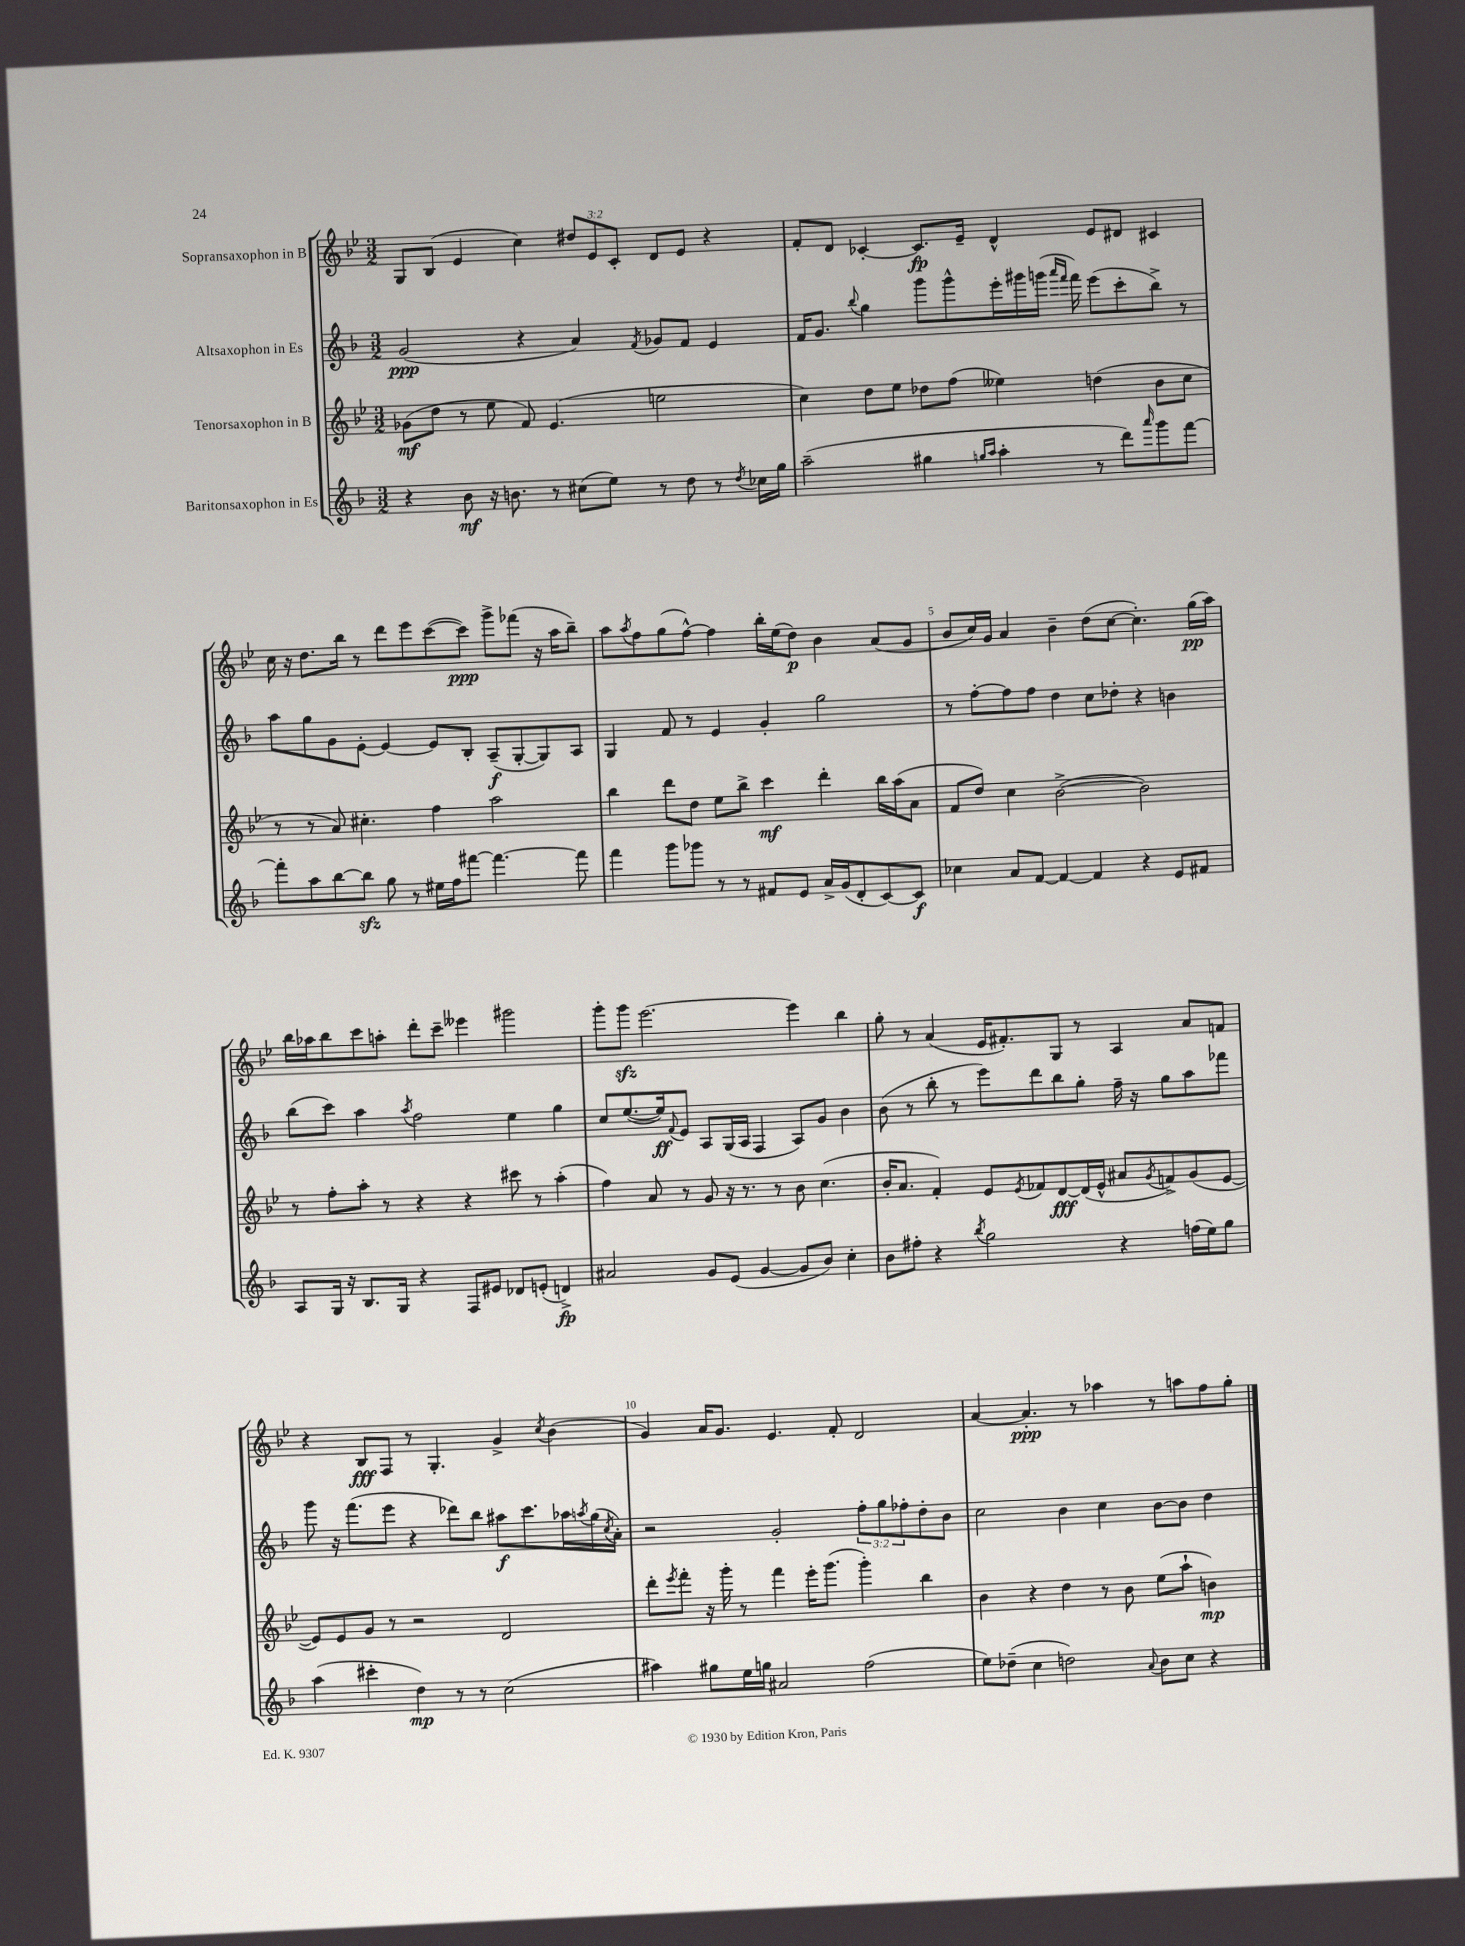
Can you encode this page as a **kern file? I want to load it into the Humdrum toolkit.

**kern	**kern	**kern	**kern
*staff4	*staff3	*staff2	*staff1
*clefG2	*clefG2	*clefG2	*clefG2
*k[b-]	*k[b-e-]	*k[b-]	*k[b-e-]
*M3/2	*M3/2	*M3/2	*M3/2
4r	(8g-\L	(2g/	8G/L
.	8dd\J	.	(8B-/J
8b-\	8r	.	4e-/
16r	8ee-\	.	.
8.b\	.	.	.
.	8f/)	4r	4cc\)
8r	(4.e-/	.	.
(8cc#\L	.	4a/)	12dd#/L
.	.	.	12e-/
8ee\J)	.	.	.
.	.	.	12c'/J
.	.	8qf/	.
8r	2ee\	8g-/L	8d/L
8dd\	.	8f/J	8e-/J
8r	.	4e/	4r
8qdd/	.	.	.
16cc-\LL	.	.	.
16gg\JJ	.	.	.
=	=	=	=
(2aa~\	4cc\)	16f/LK	8f'/L
.	.	8.g/J	.
.	.	.	8d/J
.	.	8qqbb-/	.
.	8dd\L	4gg\	[4c-'/
.	8ee-\J	.	.
4gg#\	8dd-\L	8ggg\L	8.c-/]L
.	(8ff\J	8ggg^^\	.
.	.	.	16e-~/Jk
16qqgg/LL	.	.	.
16qqaa/JJ	.	.	.
4aa'\	4ee--\)	16eee'\L	4d^^/
.	.	16ggg#\	.
.	.	(16ggg\JJ	.
.	.	16qqaaa/LL	.
.	.	16qqfff/JJ	.
.	.	16fff\)	.
8r	(4dd\	(8eee\L	8e-/L
8ddd\L)	.	8ccc'\	8d#/J
16qqaaa/	.	.	.
8ggg\	8b-\L	8bb-^\J)	4c#/
[8fff\J	8cc\J	8r	.
=	=	=	=
8fff'\]L	8r	8aa\L	16cc\
.	.	.	16r
8aa\	8r	8gg\	8.dd\L
[8bb-\	8a/)	8g\	.
.	.	.	16bb-\Jk
8bb-\]J	4.cc#'\	[8e'\J	8r
8gg\	.	4e/_	8ddd\L
8r	.	.	8eee-\
16ee#\LL	4ff\	8e/]L	([8ccc\
16ff\J	.	.	.
[8fff#\J	.	8B-'/J	8ccc\]J)
4.fff#\_	2aa\	(8A~/L	8ggg^\L
.	.	[8G'/	(8fff-\J
.	.	8G/])	16r
.	.	.	16aa\LK
8fff#\]	.	8A/J	8bb-~\J)
=	=	=	=
4fff\	4bb-\	4G/	8aa\L
.	.	.	8qaa/
.	.	.	8ff\
8ggg\L	8ddd\L	8f/	(8gg\
8ggg-\J	8dd\J	8r	[8ff^^\J)
8r	8ee-\L	4e/	4ff\]
8r	8bb-^\J	.	.
8f#/L	4ccc\	4g'/	16bb-'\LL
.	.	.	(16ee-\J
8e/J	.	.	8dd\J)
16a^/LL	4ddd'\	2gg\	4b-\
(16g/J	.	.	.
8d'/	.	.	.
[8c/)	16bb-\LL	.	(8a/L
.	(16aa\J	.	.
8c/]J	8a\J	.	8g/J
=	=	=	=
4cc-\	8f/L	8r	8b-/L
.	8dd/J)	[8ff'\L	16cc/L)
.	.	.	16g/JJ
8a/L	4cc\	8ff\]	4a/
[8f/J	.	8ff\J	.
4f/_	([2b-^\	4dd\	4b-~\
4f/]	.	8cc\L	(8dd\L
.	.	8dd-'\J	[8cc\J
4r	2b-\])	4r	4.cc'\])
8e/L	.	4b\	.
8f#/J	.	.	(16gg\LL
.	.	.	16aa\JJ)
=	=	=	=
8A/L	8r	(8bb-\L	16bb-\LL
.	.	.	16aa-\J
16G/Jk	8ff'\L	8ccc\J)	8bb-\
16r	.	.	.
8.B-/L	8aa'\J	4aa\	8ccc\
.	8r	.	8aa'\J
16G/Jk	.	.	.
.	.	8qaa/	.
4r	4r	2ff\	8ddd'\L
.	.	.	8ccc~\J
8F/L	4r	.	4eee--\
8e#/J	.	.	.
8d-/L	8ccc#\	4ee\	2ggg#\
(8e'/J	8r	.	.
4d^/)	(4aa'\	4gg\	.
=	=	=	=
2a#/	4ff\)	8cc/L	8ggg'\L
.	.	([8.ee/	8ggg\J
.	8a/	.	[2.eee-\
.	.	16ee/]k)	.
.	.	8qqf/	.
.	8r	8e/J	.
8g/L	8g/	8A/L	.
(8e/J	16r	(16G/L	.
.	8.r	16A/JJ	.
[4g/	.	4F/	.
.	8r	.	.
8g/]L	8b-\	8A/L)	4eee-\]
8b-/J)	(4.cc\	8g/J	.
4cc'\	.	4b-\	4bb-\
=	=	=	=
8b-\L	16b-'/LK	(8b-\	8gg'\
.	8.a/J	.	.
8ff#'\J	.	8r	8r
4r	4f'/)	8bb-'\	(4a/
.	.	8r	.
8qbb-/	.	.	.
2gg\	8e-/L	8eee\L)	16e-/LK
.	.	.	8.f#'/)
.	8qe-/	.	.
.	8f-/	8ddd\	.
.	[8d/	8bb-\	8G/J
.	(16d/]L	8gg'\J	8r
.	16e-^^/JJ	.	.
4r	8a#/L	16ff~\	4A/
.	.	16r	.
.	8qg/	.	.
.	8f^/)	8gg\L	.
(16ff\LL	(8g/	8aa\	8a/L
16ee\J)	.	.	.
8gg\J	[8e-/J	8fff-\J	8f/J
=	=	=	=
(4aa\	8e-/]L)	8ggg\	4r
.	8e-/	16r	.
.	.	(8.fff\L	.
4ccc#'\	8g/J	.	8B-/L
.	8r	8eee\J	8F/J
4dd\)	2r	4r	8r
.	.	.	4.G'/
8r	.	8ddd-\L)	.
8r	.	8bb-\J	.
(2cc\	2d/	8aa#\L	4g^/
.	.	8.ccc\	.
.	.	.	8qcc/
.	.	.	(4b-\
.	.	16aa-\L	.
.	.	8qaa/	.
.	.	(16gg\	.
.	.	8qcc/	.
.	.	16a'\JJ)	.
=	=	=	=
4aa#\)	8ddd'\L	2r	4g/)
.	8qeee-/	.	.
.	8fff'\J	.	.
8gg#\L	16r	.	16a/LK
.	16ggg'\	.	8.g/J
16ee\L	8r	.	.
16gg\JJ	.	.	.
2a#/	4fff\	2g'/	4.e-/
.	16eee-'\LK	.	.
.	(8.ggg\J	.	.
.	.	.	8f'/
(2ff\	4ggg'\)	12ff'\L	2d/
.	.	12gg\	.
.	.	12ff-'\	.
.	4bb-\	8dd'\	.
.	.	8b-\J	.
=	=	=	=
8ee\L)	4b-\	2cc\	[4a/
(8dd-~\J	.	.	.
4cc\	4r	.	4.a'/]
2dd\)	4dd\	4b-\	.
.	.	.	8r
.	8r	4cc\	4aa-\
.	8b-\	.	.
8qqa/	.	.	.
8b-\L	(8ee-\L	[8b-\L	8r
8cc\J	8aa`\J	8b-\]J	8aa\L
4r	4b\)	4dd\	8ff\
.	.	.	8gg'\J
==	==	==	==
*-	*-	*-	*-
